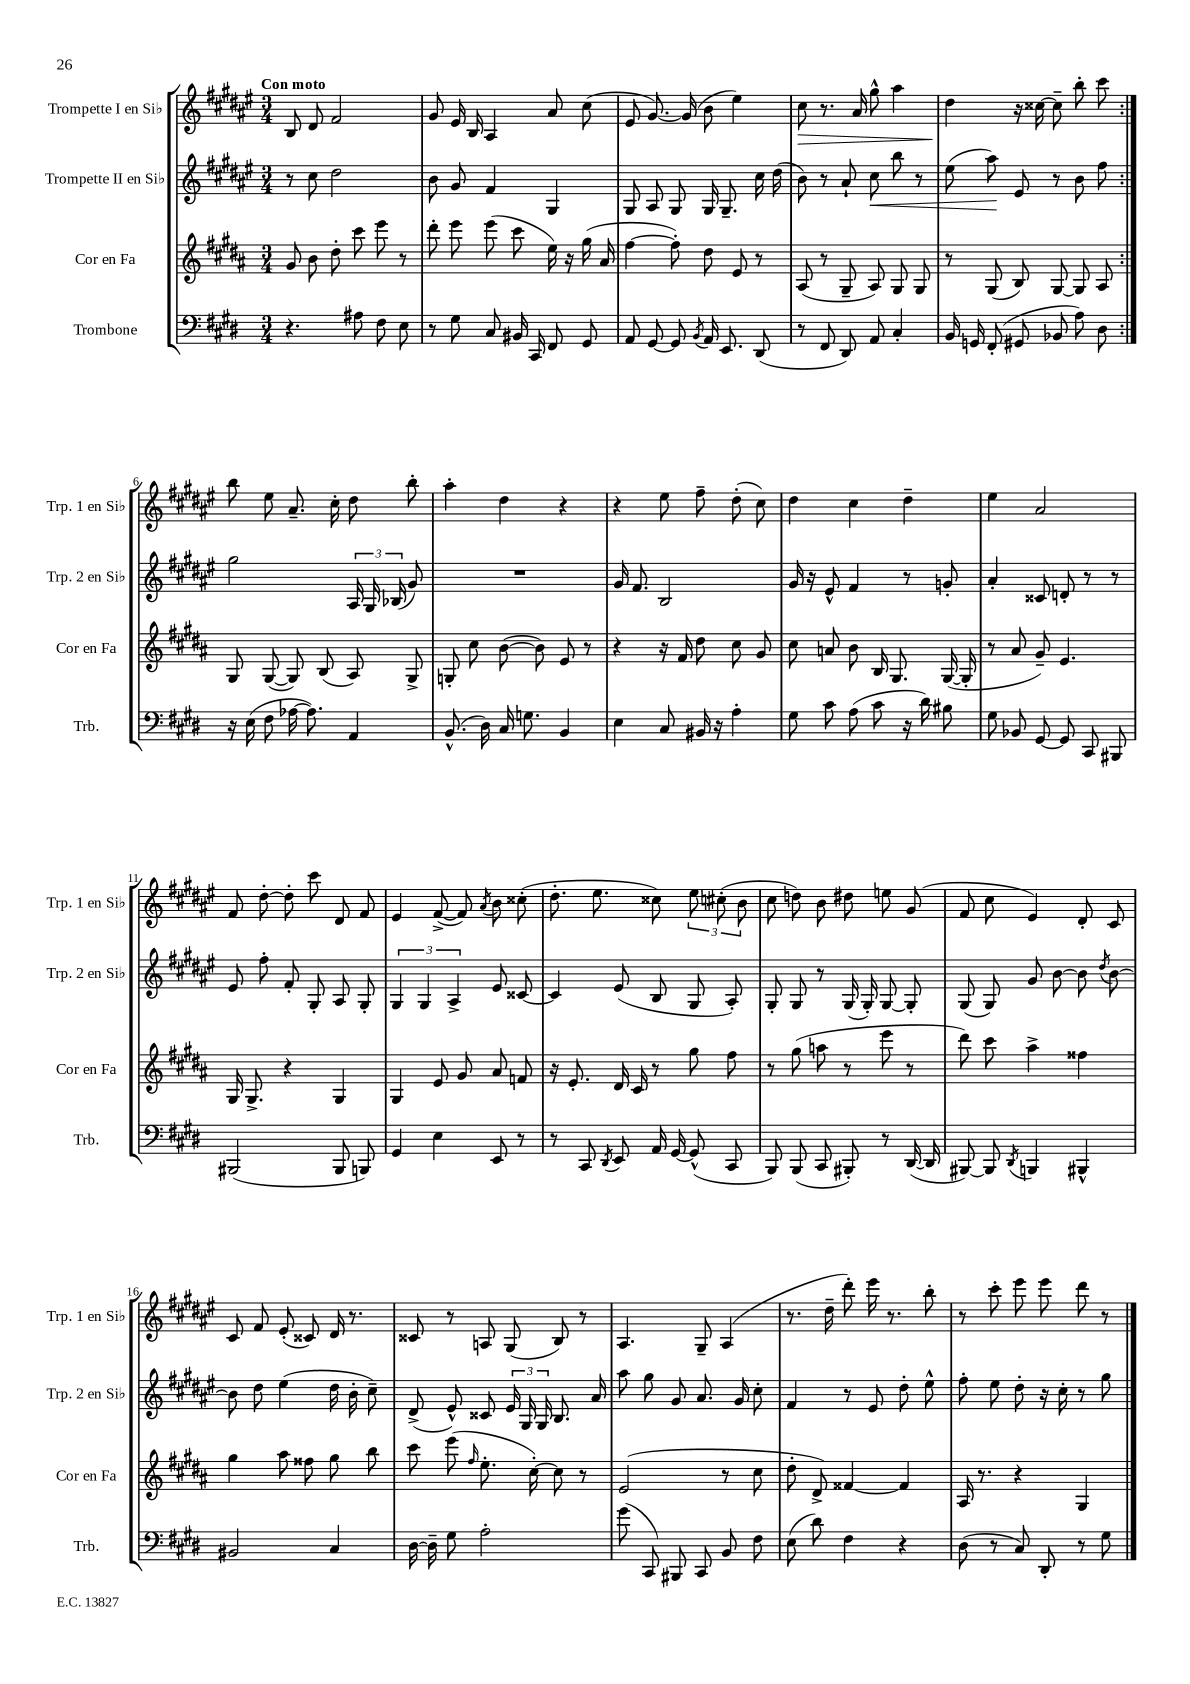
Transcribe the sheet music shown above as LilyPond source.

<<
\new StaffGroup <<
\new Staff = "s0" \with { instrumentName = "Trompette I en Sib" shortInstrumentName = "Trp. 1 en Sib" } {
    \clef treble \key fis \major \numericTimeSignature \time 3/4 \tempo "Con moto"
    \autoBeamOff \repeat volta 2 { b8 dis'8 fis'2 |
    gis'8 eis'16 b16 ais4 ais'8 cis''8( |
    eis'8 gis'8.~) gis'16( b'8 eis''4) |
    cis''8\> r8. ais'16 gis''8-^ ais''4 |
    dis''4\! r16 cisis''16~ cisis''8-- b''8-. cis'''8 | }
    b''8 eis''8 ais'8.-- cis''16-. dis''8 b''8-. |
    ais''4-. dis''4 r4 |
    r4 eis''8 fis''8-- dis''8-.( cis''8) |
    dis''4 cis''4 dis''4-- |
    eis''4 ais'2 |
    fis'8 dis''8~-. dis''8-. cis'''8 dis'8 fis'8 |
    eis'4 fis'8~->( fis'8) \acciaccatura { ais'8 } b'8 cisis''8-.( |
    dis''8.-. eis''8. cisis''8) \tuplet 3/2 { eis''8 cis''8-.( b'8 } |
    cis''8 d''8) b'8 dis''8 e''8 gis'8( |
    fis'8 cis''8 eis'4) dis'8-. cis'8 |
    cis'8 fis'8 eis'8-.( cisis'8) dis'16 r8. |
    cisis'8 r8 a8 gis8( b8) r8 |
    ais4. gis8-- ais4( |
    r8. dis''16-- dis'''8-.) eis'''16 r8. b''8-. |
    r8 cis'''8-. eis'''8 eis'''8 dis'''8 r8 \bar "|." |
}
\new Staff = "s1" \with { instrumentName = "Trompette II en Sib" shortInstrumentName = "Trp. 2 en Sib" } {
    \clef treble \key fis \major \numericTimeSignature \time 3/4
    \autoBeamOff \repeat volta 2 { r8 cis''8 dis''2 |
    b'8 gis'8 fis'4 gis4 |
    gis8 ais8 gis8 gis16 gis8.-- cis''16 dis''16( |
    b'8) r8 ais'8-! cis''8\< b''8 r8 |
    eis''8( ais''8\!) eis'8 r8 b'8 fis''8 | }
    gis''2 \tuplet 3/2 { ais16 gis16 bes16( } gis'8) |
    R2. |
    gis'16 fis'8. b2 |
    gis'16 r16 eis'8-^ fis'4 r8 g'8-. |
    ais'4-. cisis'8 d'8-. r8 r8 |
    eis'8 fis''8-. fis'8-. gis8-. ais8 gis8-. |
    \tuplet 3/2 { gis4 gis4 ais4-> } eis'8 cisis'8~ |
    cisis'4 eis'8( b8 gis8 ais8-.) |
    gis8-. gis8 r8 gis16( gis16-.) gis8~ gis8-. |
    gis8( gis8) gis'8 b'8~ b'8 \acciaccatura { dis''8 } b'8~ |
    b'8 dis''8 eis''4( dis''16 b'16-. cis''8--) |
    dis'8->( eis'8-^) cisis'8 \tuplet 3/2 { eis'16 gis16 gis16 } b8. ais'16 |
    ais''8 gis''8 gis'8 ais'8. gis'16 cis''8-. |
    fis'4 r8 eis'8 dis''8-. eis''8-^ |
    fis''8-. eis''8 dis''8-. r16 cis''16-. r8 gis''8 \bar "|." |
}
\new Staff = "s2" \with { instrumentName = "Cor en Fa" shortInstrumentName = "Cor en Fa" } {
    \clef treble \key b \major \numericTimeSignature \time 3/4
    \autoBeamOff \repeat volta 2 { gis'8 b'8 dis''8-. cis'''8 e'''8 r8 |
    dis'''8-. e'''8 e'''8( cis'''8 e''16) r16 gis''16( ais'16 |
    fis''4~ fis''8-.) dis''8 e'8 r8 |
    ais8( r8 gis8-- ais8) gis8 gis8 |
    r8 gis8( b8) gis8~ gis8 ais8 | }
    gis8 gis8~( gis8) b8( ais8) gis8-> |
    g8-. cis''8 b'8~( b'8) e'8 r8 |
    r4 r16 fis'16 dis''8 cis''8 gis'8 |
    cis''8 a'8 b'8 b16 gis8. gis16~( gis16-. |
    r8 ais'8 gis'8--) e'4. |
    gis16 gis8.-> r4 gis4 |
    gis4 e'8 gis'8 ais'8 f'8 |
    r16 e'8.-. dis'16 cis'16 r8 gis''8 fis''8 |
    r8 gis''8( a''8 r8 e'''8 r8 |
    dis'''8) cis'''8 ais''4-> fisis''4 |
    gis''4 ais''8 fisis''8 gis''8 b''8 |
    cis'''8 e'''8( \grace { fis''16 } e''8.-. cis''16~-.) cis''8 r8 |
    e'2( r8 cis''8 |
    dis''8-. dis'8->) fisis'4~ fisis'4 |
    ais16 r8. r4 gis4 \bar "|." |
}
\new Staff = "s3" \with { instrumentName = "Trombone" shortInstrumentName = "Trb." } {
    \clef bass \key e \major \numericTimeSignature \time 3/4
    \autoBeamOff \repeat volta 2 { r4. ais8 fis8 e8 |
    r8 gis8 cis8 bis,16 cis,16 fis,8 gis,8 |
    a,8 gis,8~ gis,8 \acciaccatura { b,8 } a,16 e,8. dis,8( |
    r8 fis,8 dis,8) a,8 cis4-. |
    b,16 g,16 fis,8-.( gis,8 bes,8 a8) dis8 | }
    r16 e16( fis8 aes16~ aes8.) a,4 |
    b,8.-^( dis16) cis16 g8. b,4 |
    e4 cis8 bis,16 r16 a4-. |
    gis8 cis'8 a8( cis'8 r16 dis'16) bis8 |
    gis8 bes,8 gis,8~ gis,8 cis,8 bis,,8 |
    bis,,2( bis,,8 b,,8) |
    gis,4 e4 e,8 r8 |
    r8 cis,8 \acciaccatura { dis,8 } e,8 a,16 gis,16~ gis,8-^( cis,8 |
    b,,8) b,,8( cis,8 bis,,8-.) r8 dis,16~( dis,16 |
    bis,,8~) bis,,8 \acciaccatura { dis,8 } b,,4 bis,,4-^ |
    bis,2 cis4 |
    dis16~ dis16-- gis8 a2-. |
    gis'8( cis,8) bis,,8 cis,8 b,8 fis8 |
    e8( dis'8) fis4 r4 |
    dis8( r8 cis8) dis,8-. r8 gis8 \bar "|." |
}
>>
>>
